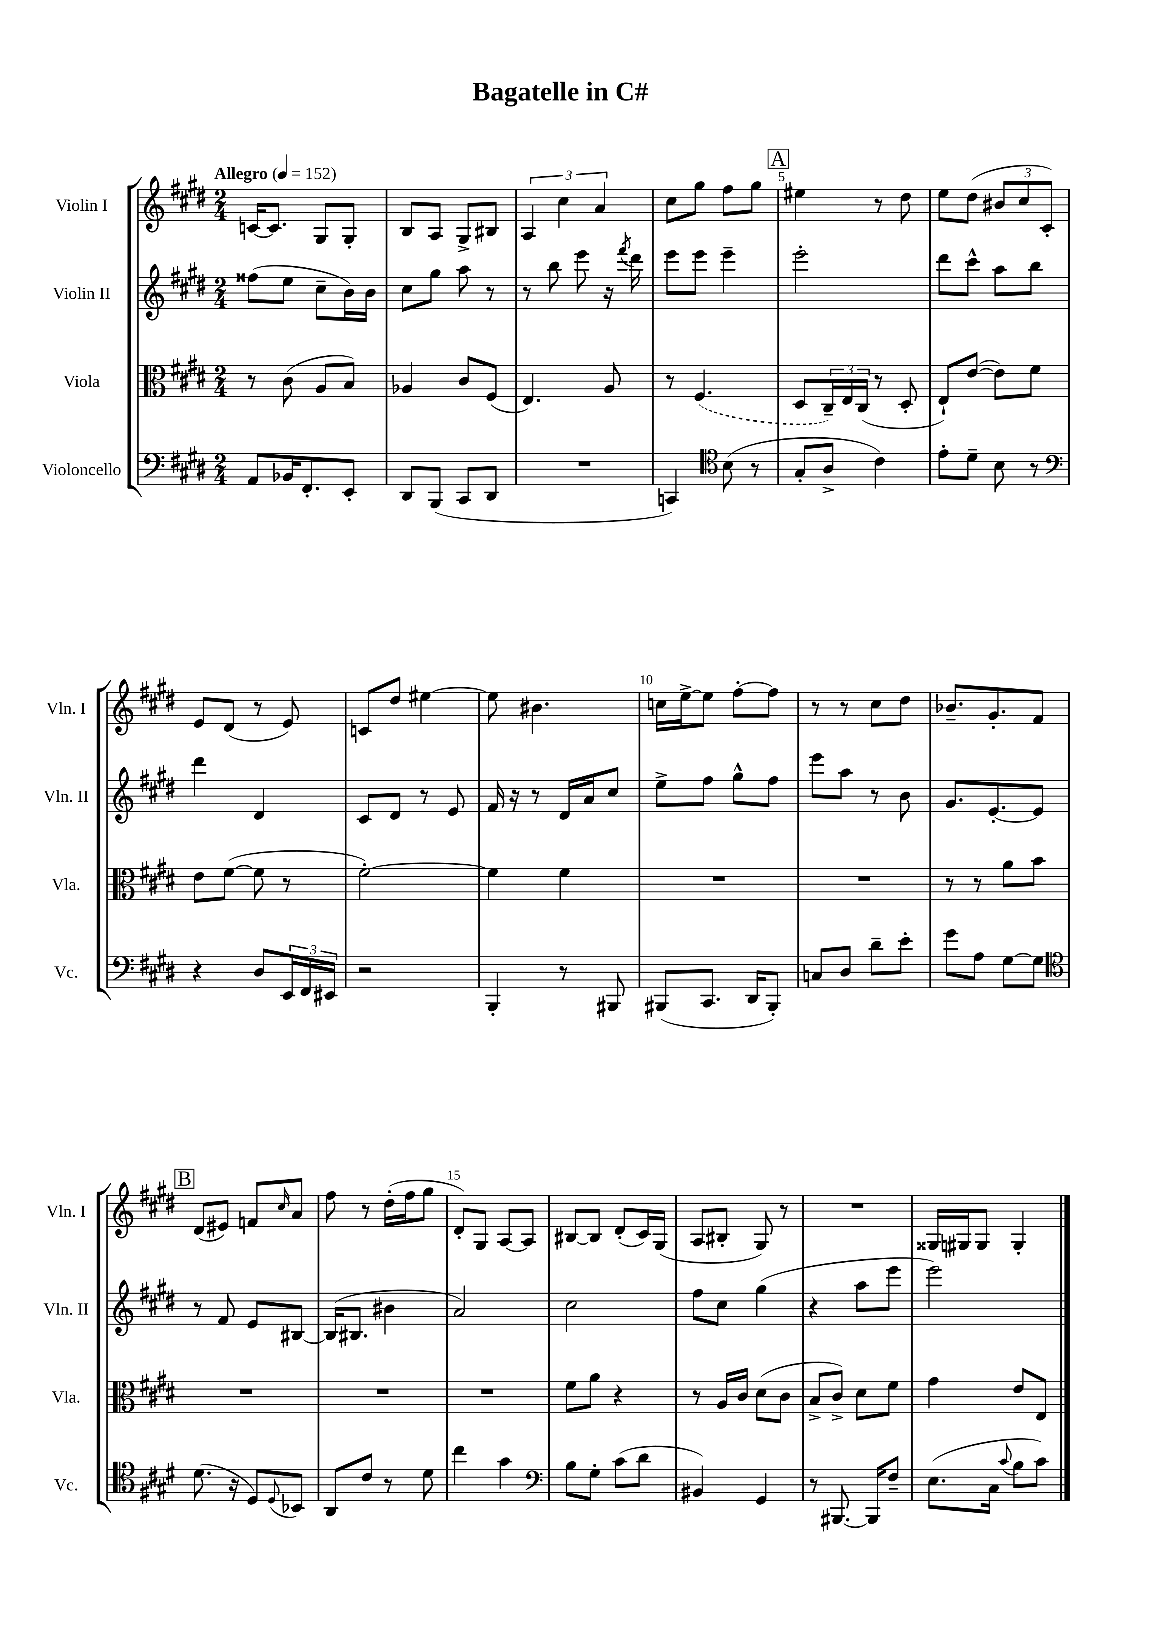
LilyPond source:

\header { title = "Bagatelle in C#" }
<<
\new StaffGroup <<
\new Staff = "s0" \with { instrumentName = "Violin I" shortInstrumentName = "Vln. I" } {
    \clef treble \key e \major \numericTimeSignature \time 2/4 \tempo "Allegro" 4 = 152
    c'16~ c'8. gis8 gis8-. |
    b8 a8 gis8-> bis8 |
    \tuplet 3/2 { a4 cis''4 a'4 } |
    cis''8 gis''8 fis''8 gis''8 |
    \mark \markup { \box "A" } eis''4 r8 dis''8 |
    e''8 dis''8( \tuplet 3/2 { bis'8 cis''8 cis'8-.) } |
    e'8 dis'8( r8 e'8) |
    c'8 dis''8 eis''4~ |
    eis''8 bis'4. |
    c''16 e''16~-> e''8 fis''8~-. fis''8 |
    r8 r8 cis''8 dis''8 |
    bes'8.-- gis'8.-. fis'8 |
    \mark \markup { \box "B" } dis'8( eis'8) f'8 \grace { cis''16 } a'8 |
    fis''8 r8 dis''16-.( fis''16 gis''8 |
    dis'8-.) gis8 a8~ a8 |
    bis8~ bis8 dis'8-.( cis'16) gis16( |
    a8 bis8-. gis8) r8 |
    R2 |
    gisis16 gis16 gis8 gis4-. \bar "|." |
}
\new Staff = "s1" \with { instrumentName = "Violin II" shortInstrumentName = "Vln. II" } {
    \clef treble \key e \major \numericTimeSignature \time 2/4
    fisis''8( e''8 cis''8-- b'16) b'16 |
    cis''8 gis''8 a''8 r8 |
    r8 b''8 e'''8 r16 \acciaccatura { fis'''8 } dis'''16 |
    e'''8 e'''8 e'''4-- |
    \mark \markup { \box "A" } e'''2-. |
    dis'''8 cis'''8-^ a''8 b''8 |
    dis'''4 dis'4 |
    cis'8 dis'8 r8 e'8 |
    fis'16 r16 r8 dis'16 a'16 cis''8 |
    e''8-> fis''8 gis''8-^ fis''8 |
    e'''8 a''8 r8 b'8 |
    gis'8. e'8.~-. e'8 |
    \mark \markup { \box "B" } r8 fis'8 e'8 bis8~ |
    bis16( bis8. bis'4 |
    a'2) |
    cis''2 |
    fis''8 cis''8 gis''4( |
    r4 a''8 e'''8 |
    e'''2) \bar "|." |
}
\new Staff = "s2" \with { instrumentName = "Viola" shortInstrumentName = "Vla." } {
    \clef alto \key e \major \numericTimeSignature \time 2/4
    r8 cis'8( a8 b8) |
    aes4 cis'8 fis8( |
    e4.) a8 |
    r8 \once \slurDashed fis4.( |
    \mark \markup { \box "A" } dis8 \tuplet 3/2 { cis16--) e16 cis16( } r8 dis8-. |
    e8-!) e'8~( e'8) fis'8 |
    e'8 fis'8~( fis'8 r8 |
    fis'2~-.) |
    fis'4 fis'4 |
    R2 |
    R2 |
    r8 r8 a'8 b'8 |
    \mark \markup { \box "B" } R2 |
    R2 |
    R2 |
    fis'8 a'8 r4 |
    r8 a16 cis'16 dis'8( cis'8 |
    b8-> cis'8->) dis'8 fis'8 |
    gis'4 e'8 e8 \bar "|." |
}
\new Staff = "s3" \with { instrumentName = "Violoncello" shortInstrumentName = "Vc." } {
    \clef bass \key e \major \numericTimeSignature \time 2/4
    a,8 bes,16 fis,8.-. e,8-. |
    dis,8 b,,8( cis,8 dis,8 |
    R2 |
    c,4) \clef tenor b8( r8 |
    \mark \markup { \box "A" } gis8-. a8-> cis'4) |
    e'8-. dis'8-- b8 r8 |
    \clef bass r4 dis8 \tuplet 3/2 { e,16 fis,16 eis,16 } |
    r2 |
    b,,4-. r8 bis,,8 |
    bis,,8( cis,8. dis,16 bis,,8-.) |
    c8 dis8 dis'8-- e'8-. |
    gis'8 a8 gis8~ gis8 |
    \mark \markup { \box "B" } \clef tenor dis'8.( r16 dis8) \appoggiatura { dis8 } bes,8 |
    a,8 cis'8 r8 dis'8 |
    cis''4 gis'4 |
    \clef bass b8 gis8-. cis'8( dis'8 |
    bis,4) gis,4 |
    r8 bis,,8.~ bis,,16 fis8-- |
    e8.( cis16 \appoggiatura { cis'8 } b8 cis'8) \bar "|." |
}
>>
>>
\layout { \context { \Score \override BarNumber.break-visibility = ##(#f #t #t) barNumberVisibility = #(every-nth-bar-number-visible 5) } }
